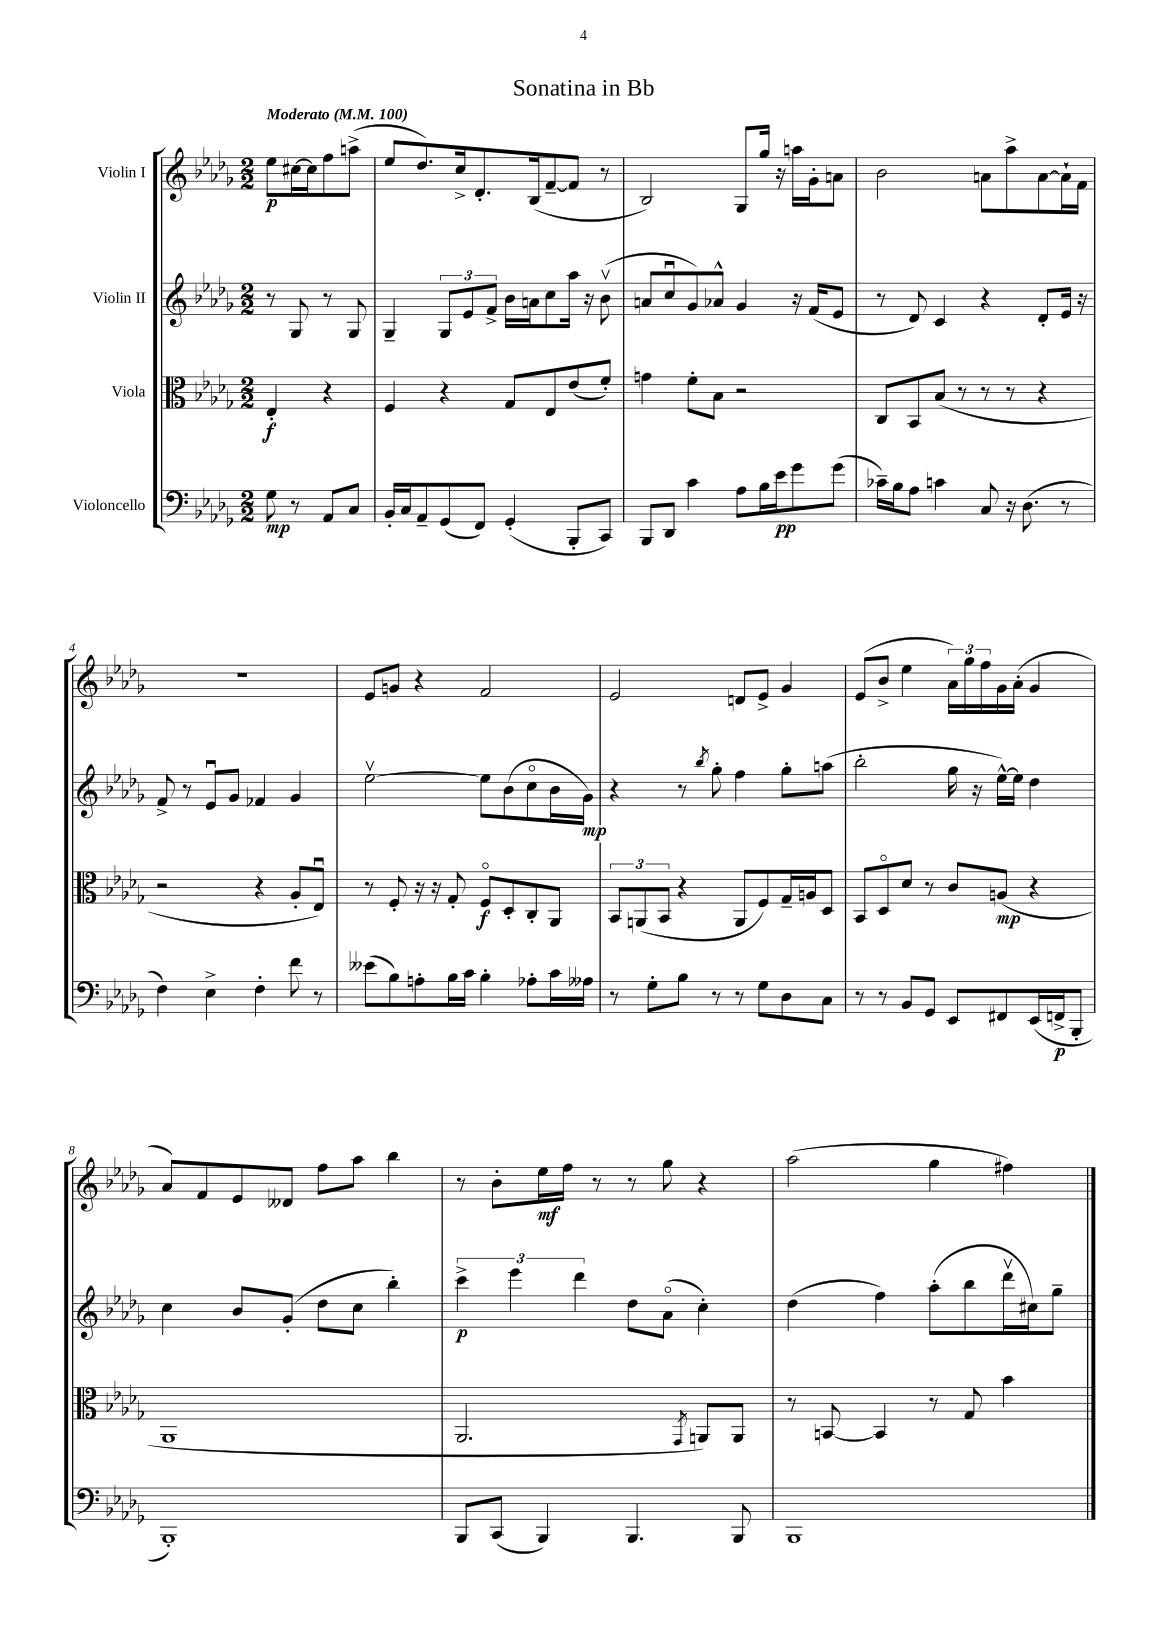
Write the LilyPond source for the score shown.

\header { title = "Sonatina in Bb" }
<<
\new StaffGroup <<
\new Staff = "s0" \with { instrumentName = "Violin I" } {
    \clef treble \key des \major \numericTimeSignature \time 2/2 \partial 2 \tempo "Moderato" 4 = 100
    ees''8\p cis''16~ cis''16 f''8 a''8->( |
    ees''8 des''8.) c''16-> des'8.-. bes16( f'8~-- f'8 r8 |
    bes2) ges8 ges''16 r16 a''16 ges'16-. a'8 |
    bes'2 a'8 aes''8-> a'8~ a'16-! f'16 |
    r1 |
    ees'8 g'8 r4 f'2 |
    ees'2 d'8 ees'8-> ges'4 |
    ees'8( bes'8-> ees''4 \tuplet 3/2 { aes'16) ges''16 f''16 } ges'16 aes'16-.( ges'4 |
    aes'8) f'8 ees'8 deses'8 f''8 aes''8 bes''4 |
    r8 bes'8-. ees''16\mf f''16 r8 r8 ges''8 r4 |
    aes''2( ges''4 fis''4) \bar "|." |
}
\new Staff = "s1" \with { instrumentName = "Violin II" } {
    \clef treble \key des \major \numericTimeSignature \time 2/2 \partial 2
    r8 ges8 r8 ges8 |
    ges4-- \tuplet 3/2 { ges8 ees'8 f'8-> } bes'16 a'16 c''8 aes''16 r16 bes'8\upbow( |
    a'8 c''8\downbow ges'8) aes'8-^ ges'4 r16 f'16( ees'8 |
    r8 des'8) c'4 r4 des'8-. ees'16 r16 |
    f'8-> r8 ees'8\downbow ges'8 fes'4 ges'4 |
    ees''2~\upbow ees''8 bes'8( c''8\flageolet bes'16 ges'16\mp) |
    r4 r8 \acciaccatura { bes''8 } ges''8-. f''4 ges''8-. a''8( |
    bes''2-. ges''16 r16 ees''16~-^) ees''16 des''4 |
    c''4 bes'8 ges'8-.( des''8 c''8 bes''4-.) |
    \tuplet 3/2 { c'''4->\p ees'''4 des'''4 } des''8 aes'8\flageolet( c''4-.) |
    des''4( f''4) aes''8-.( bes''8 des'''16\upbow cis''16) ges''8-- \bar "|." |
}
\new Staff = "s2" \with { instrumentName = "Viola" } {
    \clef alto \key des \major \numericTimeSignature \time 2/2 \partial 2
    ees4-.\f r4 |
    f4 r4 ges8 ees8 ees'8( f'8-.) |
    g'4 f'8-. bes8 r2 |
    c8 bes,8 bes8( r8 r8 r8 r4 |
    r2 r4 aes8-. ees8\downbow) |
    r8 f8-. r16 r16 ges8-. f8\flageolet\f des8-. c8-. aes,8 |
    \tuplet 3/2 { bes,8 a,8( bes,8 } r4 a,8 f8) ges16-- a16 des8 |
    bes,8 des8\flageolet des'8 r8 c'8 a8\mp( r4 |
    aes,1 |
    aes,2. \acciaccatura { ges,8 } a,8) a,8 |
    r8 b,8~ b,4 r8 ges8 bes'4 \bar "|." |
}
\new Staff = "s3" \with { instrumentName = "Violoncello" } {
    \clef bass \key des \major \numericTimeSignature \time 2/2 \partial 2
    ges8\mp r8 aes,8 c8 |
    bes,16-. c16 aes,8-- ges,8( f,8) ges,4-.( bes,,8-. c,8) |
    bes,,8 des,8 c'4 aes8 bes16 ees'16\pp ges'8 ges'8( |
    ces'16--) bes16 aes8 c'4 c8 r16 des8.( r8 |
    f4) ees4-> f4-. f'8 r8 |
    eeses'8( bes8) a8-. bes16 c'16 bes4-. aes8-. c'16 aeses16 |
    r8 ges8-. bes8 r8 r8 ges8 des8 c8 |
    r8 r8 bes,8 ges,8 ees,8 fis,8 ees,16( f,16->\p bes,,8-. |
    bes,,1-.) |
    bes,,8 c,8( bes,,4) bes,,4. bes,,8 |
    bes,,1 \bar "|." |
}
>>
>>
